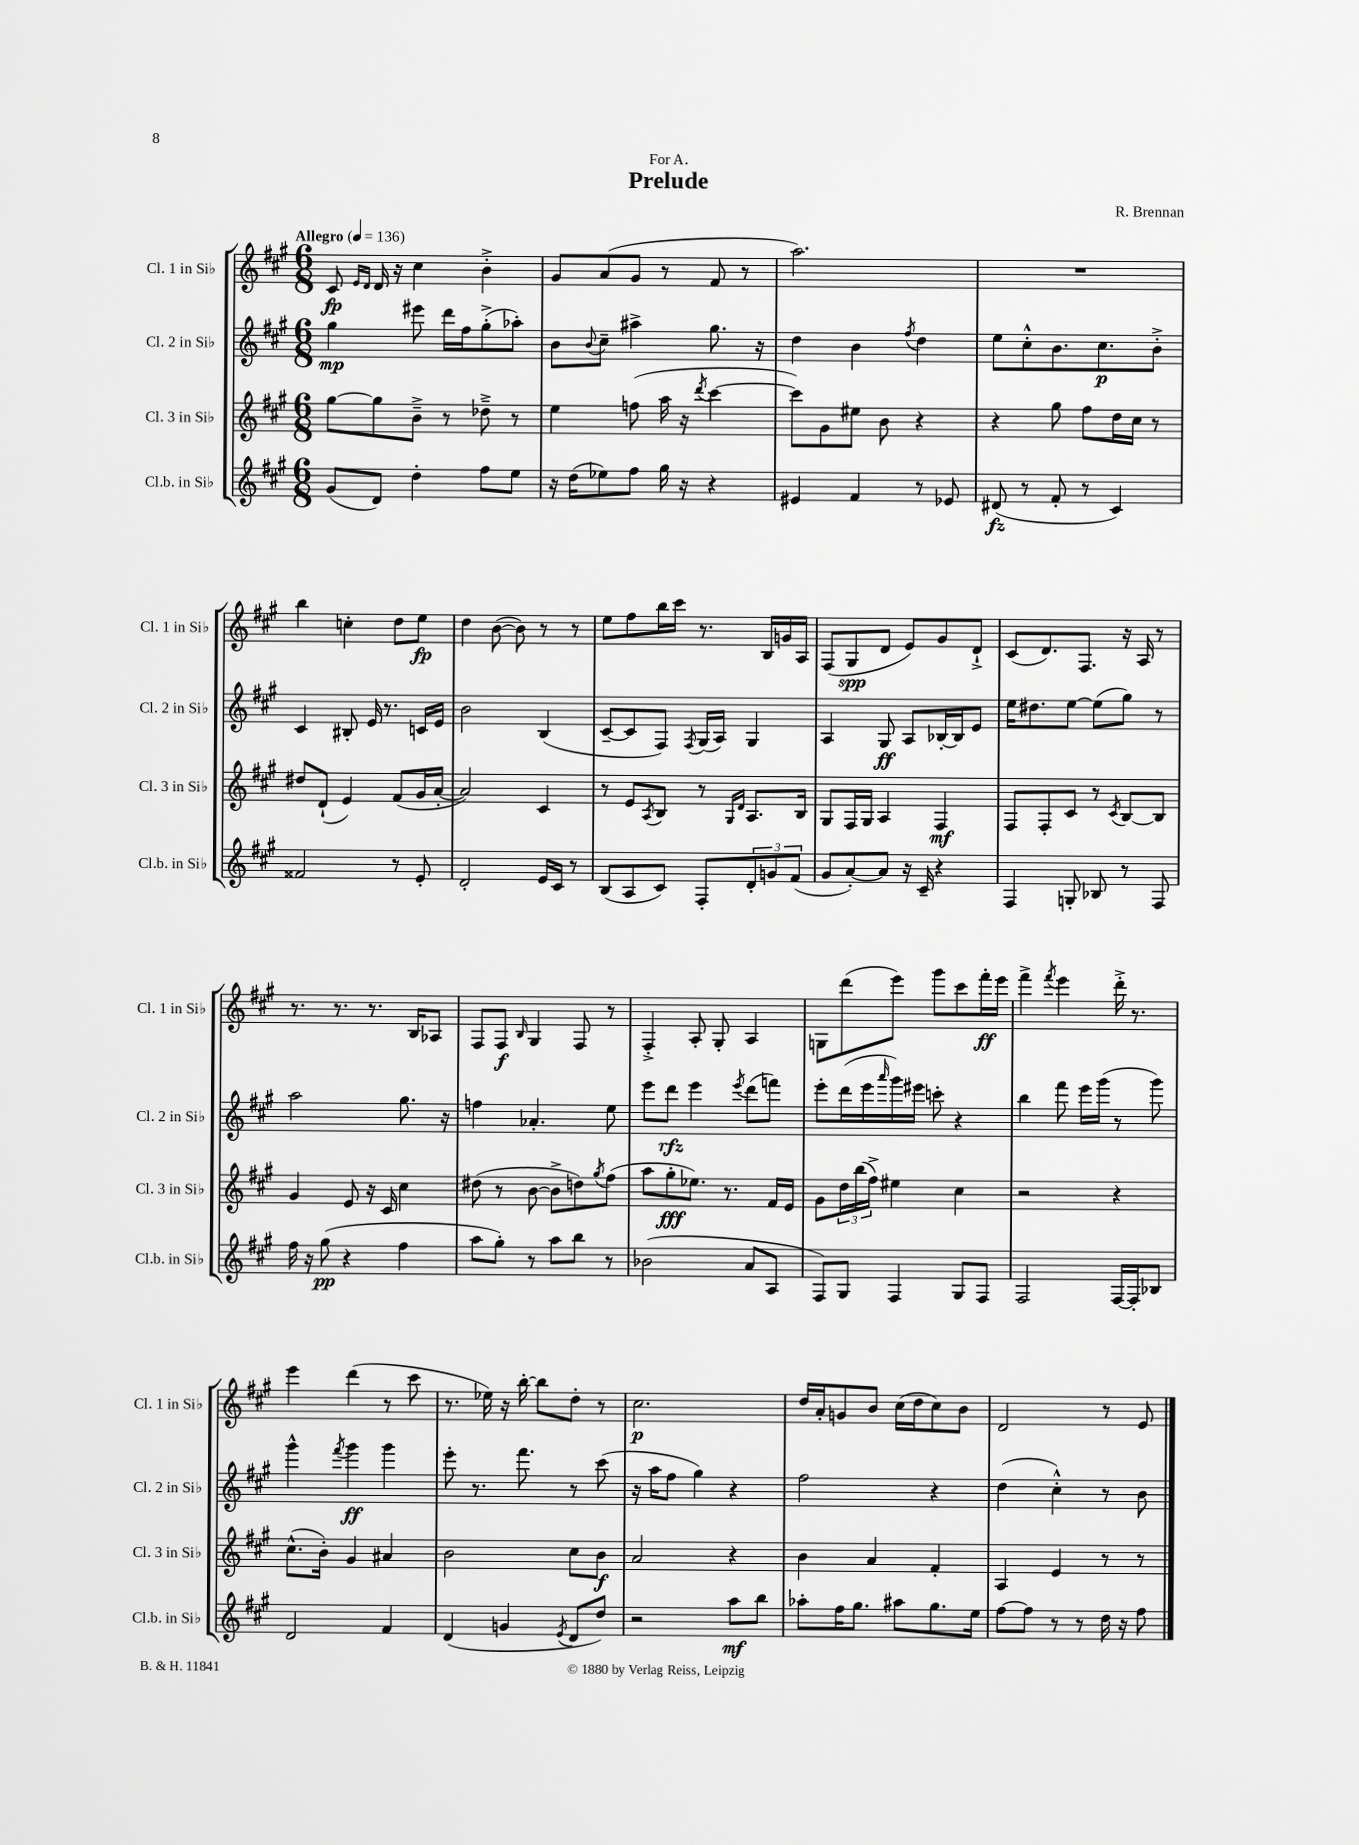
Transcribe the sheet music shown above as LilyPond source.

\header { title = "Prelude" composer = "R. Brennan" dedication = "For A." }
<<
\new StaffGroup <<
\new Staff = "s0" \with { instrumentName = "Cl. 1 in Sib" shortInstrumentName = "Cl. 1 in Sib" } {
    \clef treble \key a \major \numericTimeSignature \time 6/8 \tempo "Allegro" 4 = 136
    cis'8\fp \grace { e'16 d'16 } d'16 r16 cis''4 b'4-.-> |
    gis'8 a'8( gis'8 r8 fis'8 r8 |
    a''2.) |
    R2. |
    b''4 c''4-. d''8 e''8\fp |
    d''4 b'8~( b'8) r8 r8 |
    e''8 fis''8 b''16 cis'''16 r8. b16 g'16 a16 |
    fis8( gis8\spp d'8 e'8) gis'8 d'8-!-> |
    cis'8( d'8.) fis8. r16 a16 r8 |
    r8. r8. r8. b16 aes8 |
    fis8 fis8\f \grace { b16 } gis4 fis8 r8 |
    fis4-.-> a8-. gis8-. a4 |
    g8 d'''8( e'''8) gis'''8 cis'''8 fis'''16-.\ff e'''16 |
    fis'''4-> \acciaccatura { fis'''8 } e'''4 d'''16-.-> r8. |
    e'''4 d'''4( r8 cis'''8 |
    r8. ees''16) r16 b''16~-. b''8 d''8-. r8 |
    cis''2.\p |
    d''16 a'16-. g'8 b'8 cis''16( d''16 cis''8) b'8 |
    d'2 r8 e'8 \bar "|." |
}
\new Staff = "s1" \with { instrumentName = "Cl. 2 in Sib" shortInstrumentName = "Cl. 2 in Sib" } {
    \clef treble \key a \major \numericTimeSignature \time 6/8
    gis''4\mp eis'''8 d'''16 fis''16 gis''8-.->( aes''8-.) |
    b'8 \appoggiatura { b'8 } cis''8-- ais''4-> gis''8. r16 |
    d''4 b'4 \acciaccatura { fis''8 } d''4 |
    e''8 cis''8-.-^ b'8. cis''8.\p b'8-.-> |
    cis'4 bis8-. e'16 r8. c'16 e'16 |
    b'2 b4( |
    cis'8~-- cis'8 fis8) \acciaccatura { fis8 } gis16( a16) gis4 |
    a4 gis8\ff a8 bes16~-. bes16 e'8 |
    e''16 dis''8. e''8~ e''8( gis''8) r8 |
    a''2 gis''8. r16 |
    f''4 aes'4.-. e''8 |
    e'''8 d'''8\rfz e'''4 \acciaccatura { e'''8 } d'''8( f'''8) |
    e'''8-. d'''16( e'''16 \grace { a'''16 } gis'''16) eis'''16 c'''8-. r4 |
    b''4 fis'''8 e'''16 gis'''16( r8 gis'''8) |
    gis'''4-^ \acciaccatura { fis'''8 } gis'''4\ff gis'''4 |
    e'''8-. r8. fis'''8. r8 cis'''8( |
    r16 a''16 fis''8 gis''4) r4 |
    fis''2 r4 |
    d''4( cis''4-.-^) r8 b'8 \bar "|." |
}
\new Staff = "s2" \with { instrumentName = "Cl. 3 in Sib" shortInstrumentName = "Cl. 3 in Sib" } {
    \clef treble \key a \major \numericTimeSignature \time 6/8
    gis''8~ gis''8 b'8---> r8 des''8---> r8 |
    e''4 f''8( a''16 r16 \acciaccatura { d'''8 } cis'''4~ |
    cis'''8) gis'8 eis''8 b'8 r4 |
    r4 gis''8 fis''8 d''16 cis''16 r8 |
    dis''8 d'8-!( e'4) fis'8( gis'16 a'16~-. |
    a'2) cis'4 |
    r8 e'8 \acciaccatura { a8 } b8 r8 \grace { gis16 d'16 } a8. b16 |
    gis8 fis16 gis16 a4 fis4\mf |
    fis8 fis8-. cis'8 r8 \acciaccatura { cis'8 } b8~ b8 |
    gis'4 e'8 r16 cis'16 cis''4 |
    dis''8( r8 b'8~ b'8-> d''8) \acciaccatura { gis''8 } fis''8( |
    a''8 gis''8-.\fff ees''8.) r8. fis'16 e'16 |
    gis'8 \tuplet 3/2 { d''16 b''16( fis''16->) } eis''4 cis''4 |
    r2 r4 |
    cis''8.-^( b'16-.) gis'4 ais'4 |
    b'2 cis''8 b'8\f |
    a'2 r4 |
    b'4 a'4 fis'4-. |
    a4 e'4 r8 r8 \bar "|." |
}
\new Staff = "s3" \with { instrumentName = "Cl.b. in Sib" shortInstrumentName = "Cl.b. in Sib" } {
    \clef treble \key a \major \numericTimeSignature \time 6/8
    gis'8( d'8) d''4-. fis''8 e''8 |
    r16 d''16( ees''8) fis''8 gis''16 r16 r4 |
    eis'4 fis'4 r8 ees'8 |
    dis'8\fz( r8 fis'8-. r8 cis'4) |
    fisis'2 r8 e'8-. |
    d'2-. e'16 cis'16 r8 |
    b8( a8 cis'8) fis8-. \tuplet 3/2 { d'8-. g'8 fis'8( } |
    gis'8 a'8~-.) a'8 r16 cis'16-- r4 |
    fis4 g8-. bes8 r8 fis8 |
    fis''16 r16 gis''8\pp( r4 fis''4 |
    a''8 gis''8-.) r8 a''8 b''8 r8 |
    bes'2( a'8 a8 |
    fis8) gis8 fis4 gis8 fis8 |
    fis2 fis16~ fis16-. bes8 |
    d'2 fis'4 |
    d'4( g'4 \acciaccatura { e'8 } d'8 d''8) |
    r2 a''8\mf b''8 |
    aes''8-. fis''16 gis''8. ais''8 gis''8. e''16 |
    fis''8~ fis''8 r8 r8 d''16 r16 fis''8 \bar "|." |
}
>>
>>
\layout { \context { \Score \remove "Bar_number_engraver" } }
